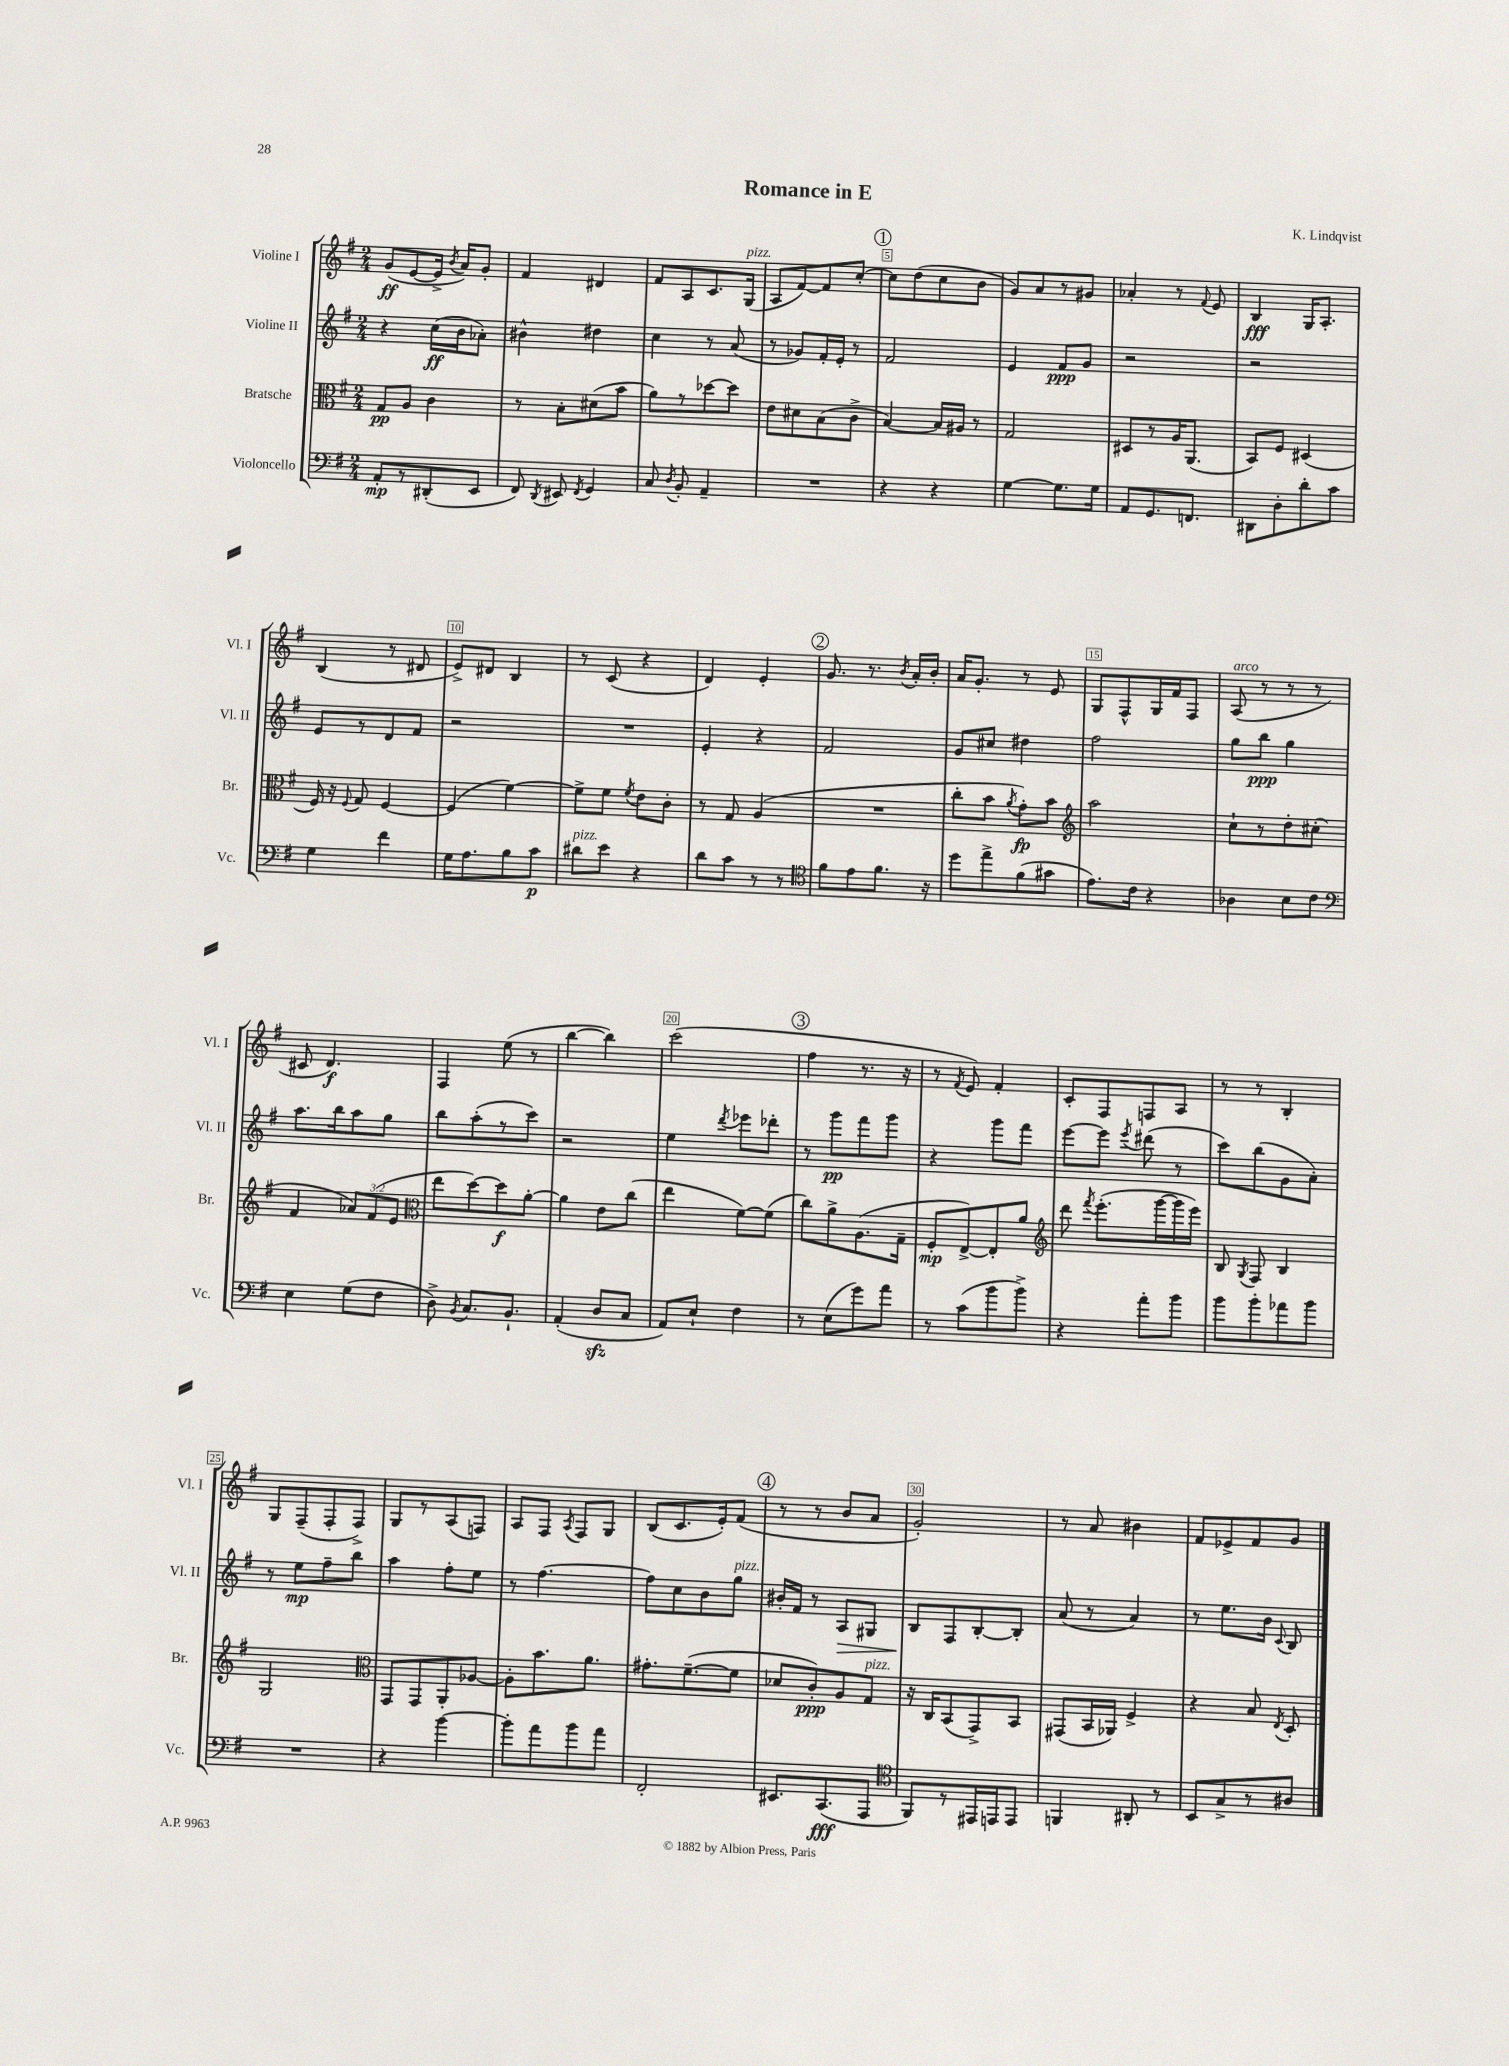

**kern	**kern	**kern	**kern
*staff4	*staff3	*staff2	*staff1
*clefF4	*clefC3	*clefG2	*clefG2
*k[f#]	*k[f#]	*k[f#]	*k[f#]
*M2/4	*M2/4	*M2/4	*M2/4
8AA'	8G	4r	(8g
8r	8A	.	[8e
(8DD#'	4c	(16cc	16e^]
.	.	.	8qb
.	.	16b	16a)
8EE	.	8a-')	8g'
=	=	=	=
8FF#)	8r	4b#^^	4f#
8qDD	.	.	.
8EE#	8B'	.	.
8qFF#	.	.	.
4GG	(8d#	4dd#	4d#
.	8b	.	.
=	=	=	=
8C	8a)	4cc	8f#
8qD	.	.	.
8BB'	8r	.	8A
4AA~	[8dd-	8r	8.c
.	8dd-]	(8a	.
.	.	.	(16G
=	=	=	=
2r	8e	8r	8A
.	8d#	8g-)	[8f#)
.	(8B	16f#'	8f#]
.	.	16e'	.
.	8c^	8r	[8cc'
=	=	=	=
4r	[4B)	2f#	8cc]
.	.	.	(8dd
4r	16B]	.	8cc
.	16A#	.	.
.	8r	.	8b
=	=	=	=
[4G	2G	4e	8g)
.	.	.	8a
8.G]	.	8f#	8r
.	.	8g	8g#
16G	.	.	.
=	=	=	=
8AA	8D#	2r	4a-'
8.GG	8r	.	.
.	16A	.	8r
8.FF	(8.AA	.	.
.	.	.	8qqf#
.	.	.	8e
=	=	=	=
8DD#	8BB)	2r	4B
8D'	8F#	.	.
8d'	(4D#	.	16G
.	.	.	8.A'
8c	.	.	.
=	=	=	=
4G	16F#)	8e	(4B
.	16r	.	.
.	8qqF#	.	.
.	8G	8r	.
4f#	[4F#	8d	8r
.	.	8f#	8d#
=	=	=	=
16G	(4F#]	2r	8e^)
8.A	.	.	.
.	.	.	8d#
8B	[4f#)	.	4B
8c	.	.	.
=	=	=	=
8d#	8f#^]	2r	8r
8e	8f#	.	(8c
.	8qf#	.	.
4r	8e	.	4r
.	8c'	.	.
=	=	=	=
8d	8r	4e'	4d)
8c	8G	.	.
8r	(4A	4r	4e'
8r	.	.	.
=	=	=	=
*clefC4	*	*	*
8f#	2r	2f#	8.g
8e	.	.	.
.	.	.	8.r
8.f#	.	.	.
.	.	.	8qb
.	.	.	16a'
16r	.	.	16b'
=	=	=	=
8dd	8cc'	8g	16a
.	.	.	8.g'
8ee^	8b	8cc#	.
.	8qa	.	.
(8f#	8g')	4dd#	8r
8g#	8b	.	8e
=	=	=	=
*	*clefG2	*	*
8.e)	2aa	2ff#	8G
.	.	.	8F#^^
16c	.	.	.
4r	.	.	16G
.	.	.	16f#
.	.	.	8F#
=	=	=	=
4A-	8cc`	8gg	(8A
.	8r	8bb	8r
8B	8dd'	4gg	8r
8c	(8cc#'	.	8r
=	=	=	=
*clefF4	*	*	*
4E	4f#	8.aa	8c#
.	.	.	4.d)
.	.	16bb	.
(8G	12a-)	8aa	.
.	(12f#	.	.
8F#	.	8gg	.
.	12e	.	.
=	=	=	=
*	*clefC3	*	*
8D^)	8ee	8bb	4F#
8qBB	.	.	.
8.C	[8dd)	(8aa'	.
.	8dd]	8r	(8ee
8.BB`	.	.	.
.	[8a'	8ccc)	8r
=	=	=	=
(4AA'	4a]	2r	[4bb
8D	8e	.	4bb])
8C	(8cc	.	.
=	=	=	=
8AA)	4ee	4ee	(2ccc
8E`	.	.	.
.	.	8qddd	.
4F#	[8f#)	8eee-	.
.	(8f#]	8ddd-'	.
=	=	=	=
8r	8cc)	8r	4ff#
(8E	8a^	8ggg	.
8g)	(8.A	8fff#	8.r
8a	.	8ggg	.
.	16G~	.	16r
=	=	=	=
8r	8F#'	4r	8r
.	.	.	8qf#
(8c	[8E^)	.	8e)
8b	8E']	8ggg	4f#'
8b^)	8a	8fff#	.
=	=	=	=
*	*clefG2	*	*
4r	8ddd	[8eee	8c'
.	8qfff#	.	.
.	(8.eee'	8eee]	8F#
.	.	8qeee	.
8a'	.	(8ddd#	8F
.	[16ggg	.	.
8b	16ggg]	8r	8A
.	16eee)	.	.
=	=	=	=
8b	8B	8ccc)	8r
.	8qG	.	.
8b'	8F#	(8bb	8r
8a-	4B	8g	4B'
8b	.	8a')	.
=	=	=	=
2r	2G	8r	8G
.	.	8ee	(8F#~
.	.	8ff#~	8F#'
.	.	8bb	8F#^)
=	=	=	=
*	*clefC3	*	*
4r	8GG	4aa	8G
.	8GG	.	8r
[4b	8AA'	8ff#'	(8A
.	[8A-	8ee	8F)
=	=	=	=
8b']	8A-']	8r	8A
8a	8.b	[4.ff#	8F#
.	.	.	8qA
8b	.	.	8F#
.	8.a	.	.
8a	.	.	8G
=	=	=	=
2FF#'	8.g#'	8ff#]	(8B
.	.	8cc	8.c
.	([8.f#~	.	.
.	.	8b	.
.	.	.	16e')
.	8f#]	8gg	(8f#
=	=	=	=
8.EE#	8d-	16b#'	8r
.	.	16f#	.
.	8c')	8r	8r
(8.CC	.	.	.
.	8A	8A	8b
8AAA	8G	8G#	8a
=	=	=	=
*clefC4	*	*	*
8FF#)	16r	8B	2g')
.	16C	.	.
8r	(8BB	8F#	.
16EE#	8GG^)	[8B'	.
16EE	.	.	.
8EE	8BB	8B']	.
=	=	=	=
4FF	(8GG#	(8a	8r
.	16BB	8r	8a
.	16AA-)	.	.
8AA#'	4F#^	4a)	4b#
8r	.	.	.
=	=	=	=
8BB	4r	8r	8f#
8G^	.	8.ee	8e-^
8r	8B	.	8f#
.	.	16b	.
.	8qE	8qqc	.
8A#	8D'	8B	8g
==	==	==	==
*-	*-	*-	*-
